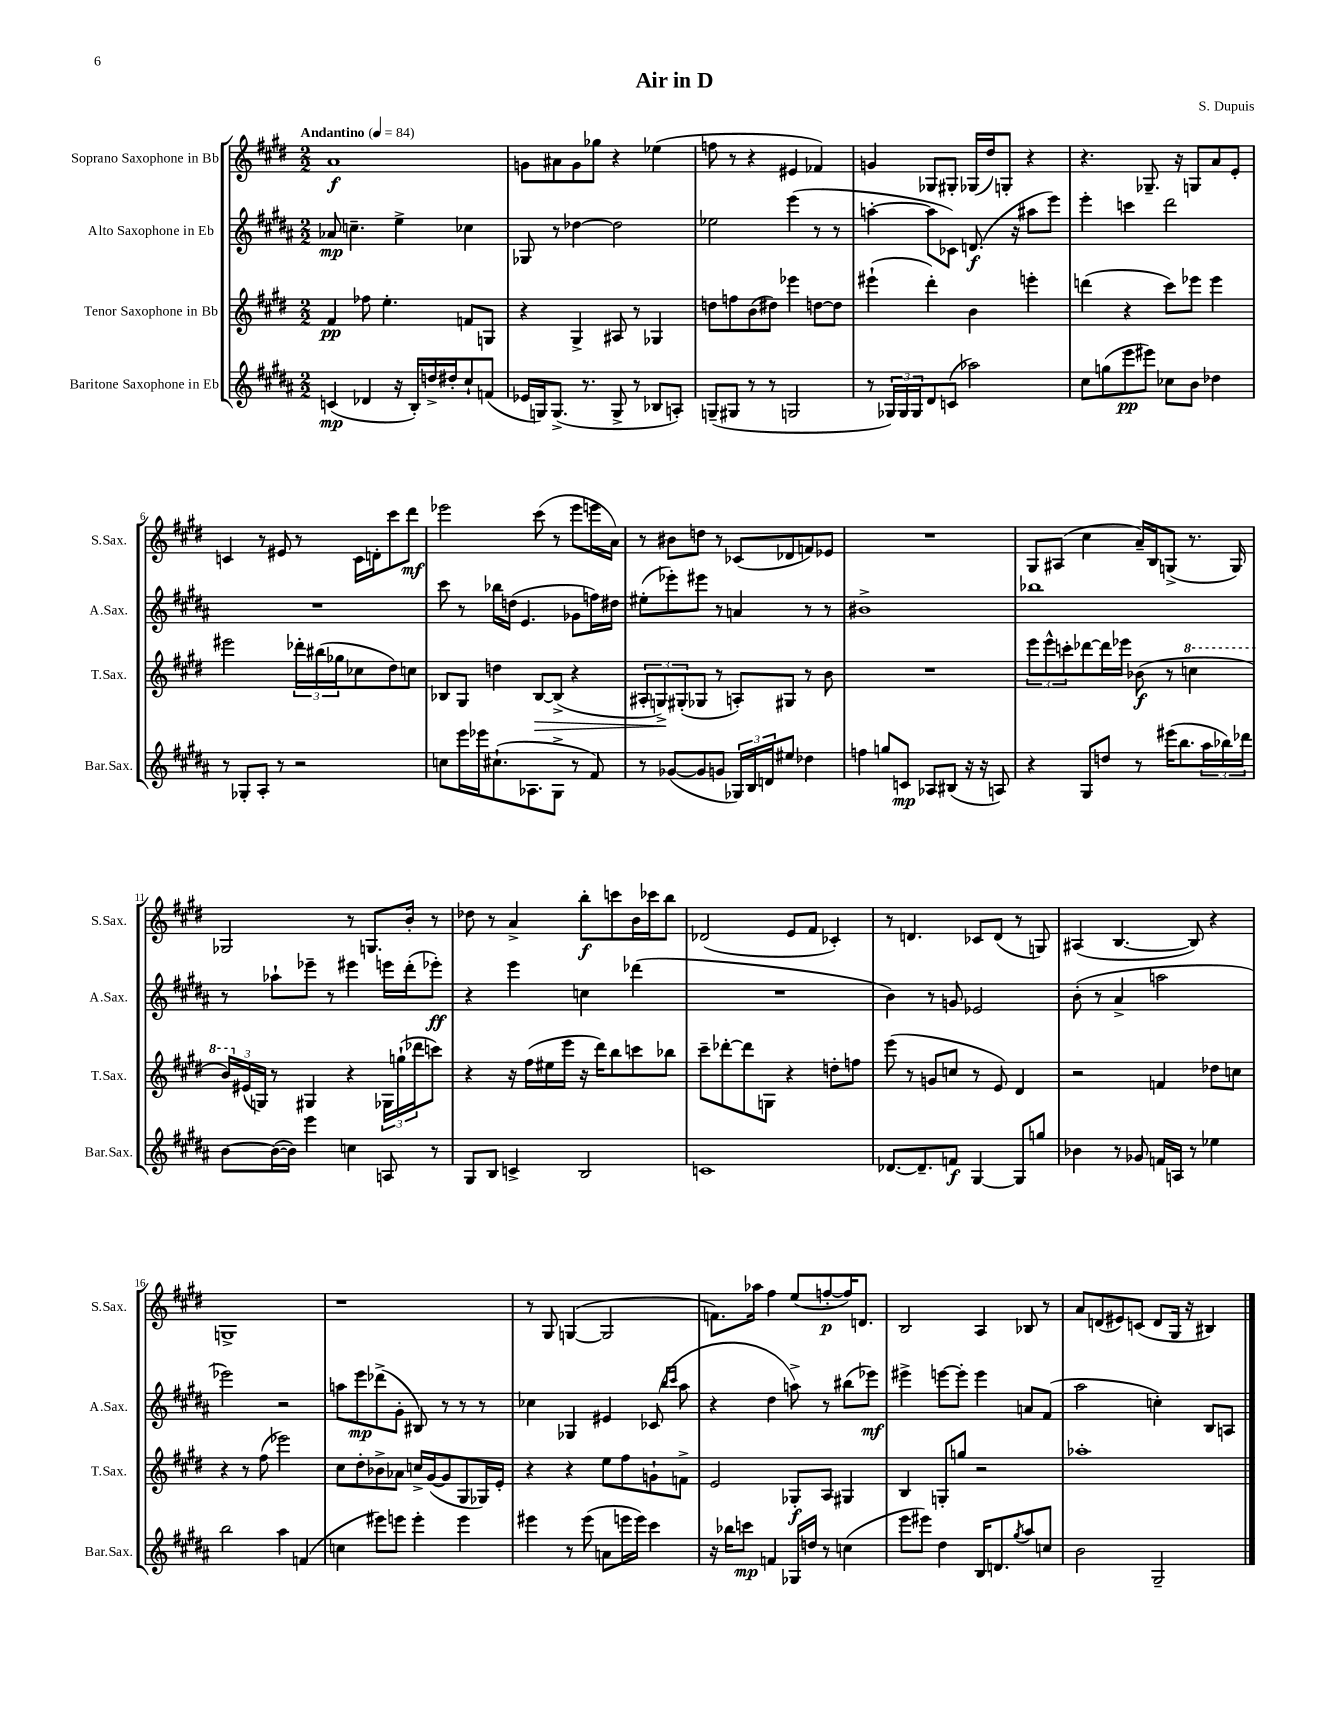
\header { title = "Air in D" composer = "S. Dupuis" }
<<
\new StaffGroup <<
\new Staff = "s0" \with { instrumentName = "Soprano Saxophone in Bb" shortInstrumentName = "S.Sax." } {
    \clef treble \key e \major \numericTimeSignature \time 2/2 \tempo "Andantino" 4 = 84
    a'1\f |
    g'8 ais'8 g'8 ges''8 r4 ees''4( |
    f''8 r8 r4 eis'4 fes'4) |
    g'4 ges8 gis8-. ges16( dis''16) g8-. r4 |
    r4. ges8.-- r16 g8 a'8 e'8-. |
    c'4 r8 eis'8 r8 c'16 d'16-. cis'''8 dis'''8\mf |
    ees'''2 cis'''8( r8 ees'''8 e'''16 a'16) |
    r8 bis'8 d''8 r8 ces'8( des'8 f'8) ees'8 |
    R1 |
    gis8 ais8( cis''4 a'16--) b16 g8->( r8. g16) |
    ges2 r8 g8. b'16-. r8 |
    des''8 r8 a'4-> b''8-.\f c'''8 b'16 ces'''16 b''8 |
    des'2( e'8 fis'8 ces'4-.) |
    r8 d'4. ces'8 d'8( r8 g8) |
    ais4( b4.~ b8) r4 |
    g1-> |
    r1 |
    r8 gis8 g4~( g2 |
    f'8.) aes''16 fis''4 e''8( f''8~-.\p f''16) d'8. |
    b2 a4 bes8 r8 |
    a'8 d'8( eis'8) c'8( d'8 gis16 r16 bis4) \bar "|." |
}
\new Staff = "s1" \with { instrumentName = "Alto Saxophone in Eb" shortInstrumentName = "A.Sax." } {
    \clef treble \key b \major \numericTimeSignature \time 2/2
    aes'8\mp c''4.-- e''4-> ces''4 |
    ges8 r8 des''4~ des''2 |
    ees''2 e'''4( r8 r8 |
    a''4~-. a''8 ces'8) d'8.\f( r16 ais''8 e'''8) |
    e'''4-. c'''4 dis'''2 |
    R1 |
    cis'''8 r8 bes''16 d''16( e'4. ges'8 f''16) dis''16 |
    eis''8-.( ees'''8-.) eis'''8 r8 a'4 r8 r8 |
    bis'1-> |
    bes''1 |
    r8 aes''8-! ees'''8-- r8 eis'''4 e'''16 dis'''16-.( ees'''8-.\ff) |
    r4 e'''4 c''4 des'''4( |
    R1 |
    b'4) r8 g'8 ees'2 |
    b'8-.( r8 ais'4-> a''2 |
    ees'''2) r2 |
    a''8 e'''8\mp des'''8->( gis'8-. bis8) r8 r8 r8 |
    ces''4 ges4 eis'4 ces'8( \grace { b''16 cis'''16 } ais''8 |
    r4 dis''4 a''8->) r8 bis''8( ees'''8\mf) |
    eis'''4-> e'''8~ e'''8-. e'''4 a'8 fis'8( |
    ais''2 c''4-.) b8 a8 \bar "|." |
}
\new Staff = "s2" \with { instrumentName = "Tenor Saxophone in Bb" shortInstrumentName = "T.Sax." } {
    \clef treble \key e \major \numericTimeSignature \time 2/2
    fis'4\pp fes''8 e''4.-. f'8 g8 |
    r4 gis4-> ais8 r8 ges4 |
    d''8 f''8 b'8( dis''8) ees'''4 d''8~ d''8 |
    eis'''4-!( dis'''4-.) b'4 e'''4-. |
    d'''4( r4 cis'''8) ees'''8 ees'''4 |
    eis'''2 \tuplet 3/2 { des'''16-. bis''16( ges''16 } ces''8 dis''8) c''8 |
    bes8 gis8 d''4 bes8~\> bes8->( r4 |
    \tuplet 3/2 { ais8-. g8->\!) gis8-.( } ges8 r8 a8-.) gis8 r8 b'8 |
    R1 |
    \tuplet 3/2 { e'''8 e'''8-^ c'''8-. } des'''8~ des'''16 ees'''16 bes'8\f( r8 \ottava #1 c'''!4 |
    \tuplet 3/2 { b''16) \ottava #0 eis'16( g16) } r8 gis4 r4 \tuplet 3/2 { ges16 g''16-!( des'''16 } c'''8) |
    r4 r16 fis''16( eis''16 e'''16 r16 dis'''16) b''8 c'''8 bes''8 |
    cis'''8-- des'''8~-. des'''8 g8 r4 d''8-. f''8 |
    e'''8( r8 g'8 c''8 r8 e'8) dis'4 |
    r2 f'4 des''8 c''8 |
    r4 r8 fis''8( ees'''2) |
    cis''8 dis''8-. bes'8-> aes'8 c''16-> gis'16~( gis'8 gis8 ges16) e'16-. |
    r4 r4 e''8 fis''8 g'8-! f'8-> |
    e'2 ges8-.\f a8 gis4 |
    b4 g8-. g''8 r2 |
    aes''1-. \bar "|." |
}
\new Staff = "s3" \with { instrumentName = "Baritone Saxophone in Eb" shortInstrumentName = "Bar.Sax." } {
    \clef treble \key b \major \numericTimeSignature \time 2/2
    c'4\mp( des'4 r16 b16-.) d''16-> dis''16-. cis''8-! f'8( |
    ees'16 g16) g8.->( r8. g8-> r8 bes8 a8-.) |
    g8--( gis8 r8 r8 g2 |
    r8 \tuplet 3/2 { ges16) ges16 ges16 } dis'8 c'8( aes''2) |
    cis''8 g''8( e'''8\pp eis'''8) ces''8 b'8 des''4 |
    r8 ges8-. ais8-. r8 r2 |
    c''8 e'''16 ees'''16 cis''8.-!( aes8. gis8-> r8 fis'8) |
    r8 ges'8~( ges'8 g'8 \tuplet 3/2 { ges16) b16 d'16 } eis''8 des''4 |
    f''4 g''8 c'8\mp aes8 bis8( r16 r16 a8) |
    r4 gis8 d''8 r8 eis'''16( b''8. \tuplet 3/2 { ais''16 bes''16) des'''16 } |
    b'8~ b'16~( b'16) e'''4 c''4 a8 r8 |
    gis8 b8 c'4-> b2 |
    c'1 |
    des'8.~ des'8.-- f'8\f gis4~ gis8 g''8 |
    bes'4 r8 ges'8 f'16 a16 r8 ees''4 |
    b''2 ais''4 f'4( |
    c''4 eis'''8) e'''8 e'''4-. e'''4 |
    eis'''4 r8 eis'''8( a'8 e'''16 e'''16) cis'''4 |
    r16 bes''16 c'''8\mp f'4 ges16 d''16 r8 c''4( |
    e'''8 eis'''8) dis''4 b16 d'8. \acciaccatura { gis''8 } ais''8 c''8 |
    b'2 gis2-- \bar "|." |
}
>>
>>
